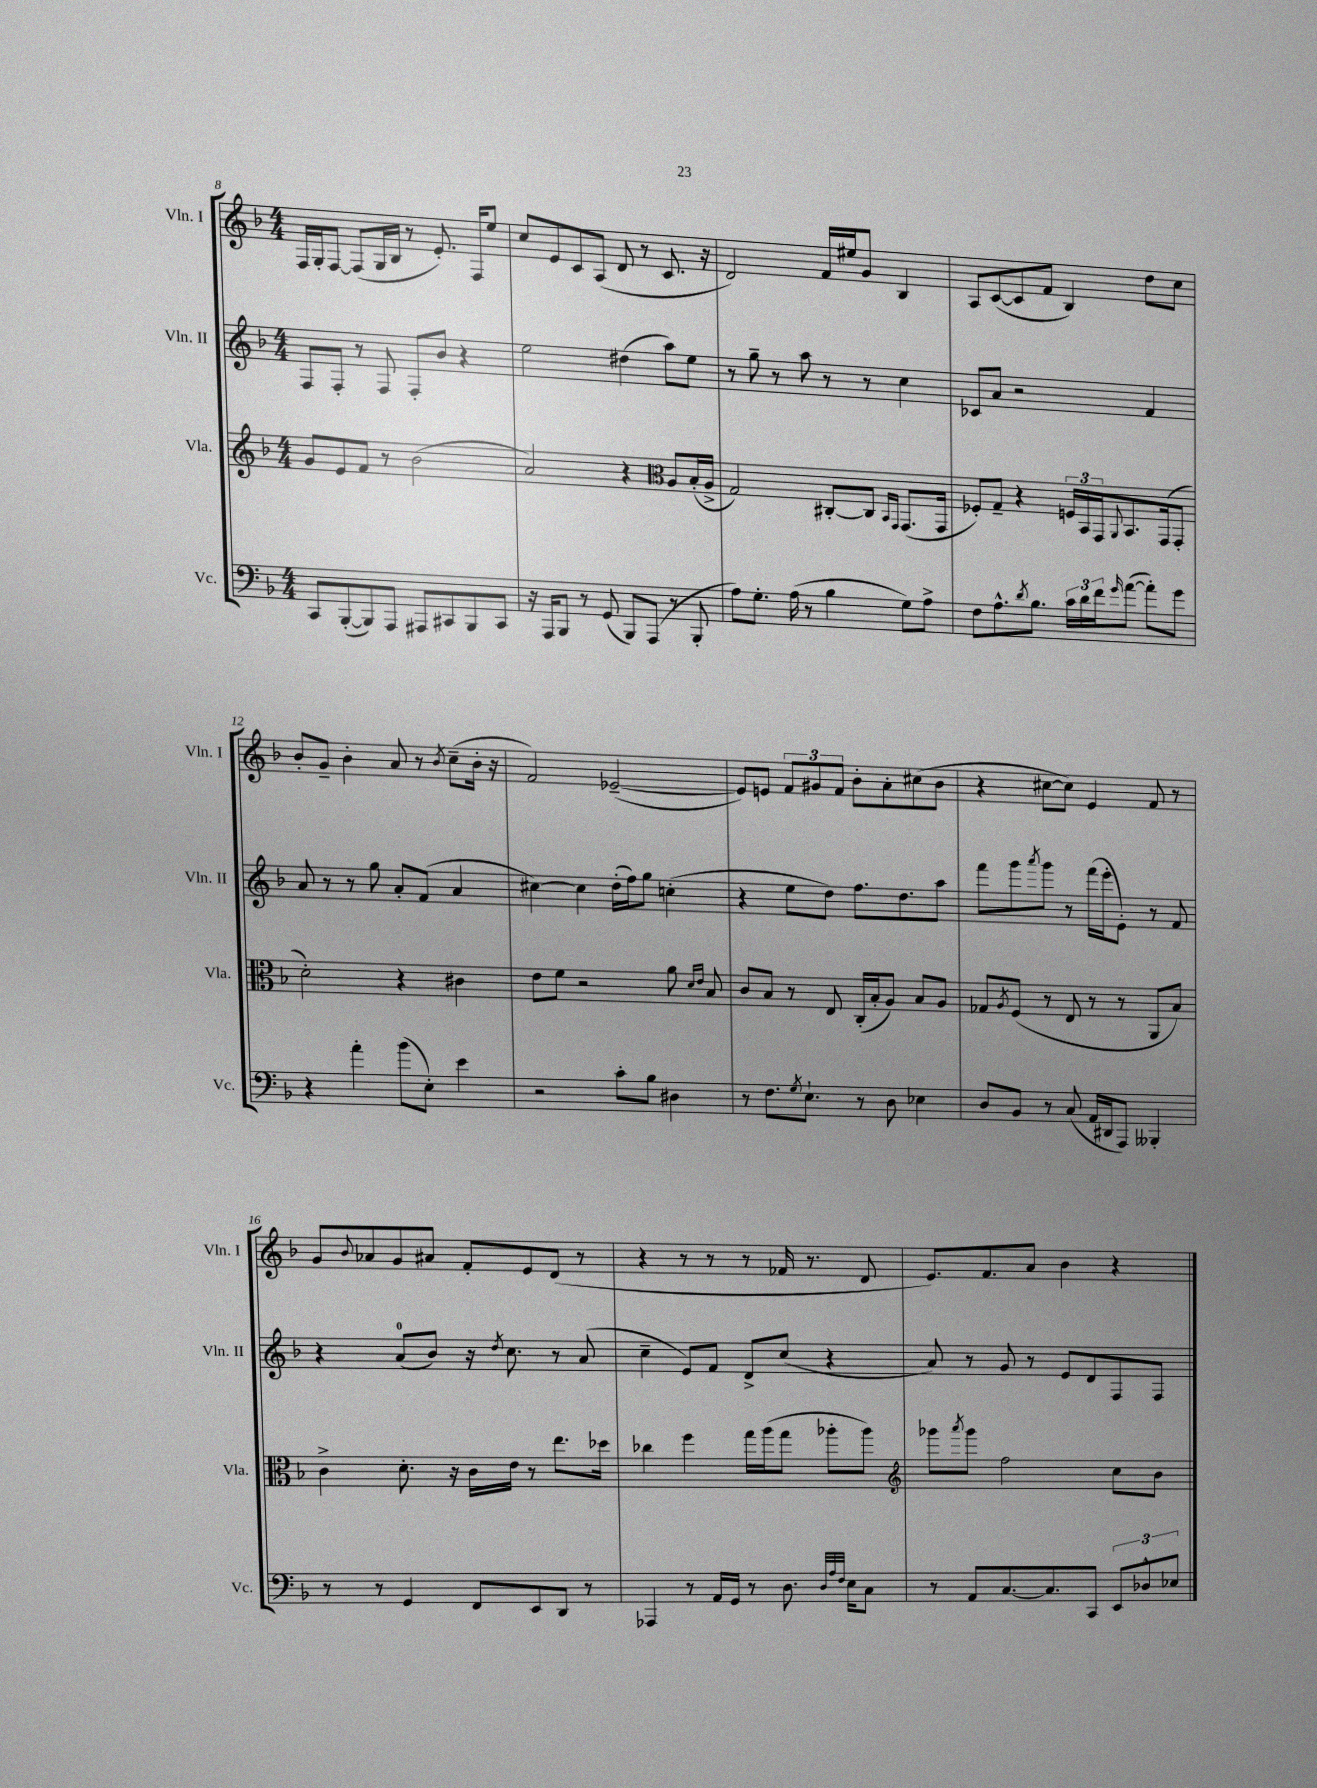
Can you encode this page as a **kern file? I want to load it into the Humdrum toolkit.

**kern	**kern	**kern	**kern
*staff4	*staff3	*staff2	*staff1
*clefF4	*clefG2	*clefG2	*clefG2
*k[b-]	*k[b-]	*k[b-]	*k[b-]
*M4/4	*M4/4	*M4/4	*M4/4
8CC	8g	8F	16F
.	.	.	16G'
([8BBB-'	8e	8F'	[8F
8BBB-])	8f	8r	(8F]
8AAA	8r	8F	16G
.	.	.	16B-
8AAA#	(2b-	8F'	8r
8CC#	.	8b-	8.e')
8BBB-	.	4r	.
.	.	.	16F
8CC#	.	.	8ee
=	=	=	=
16r	2a)	2ee	8cc
16AAA	.	.	.
8BBB-	.	.	8e
8r	.	.	8c
(8GG	.	.	(8A
8BBB-)	4r	(4dd#	8d
(8AAA	.	.	8r
*	*clefC3	*	*
8r	8A	8aa)	8.c
8BBB-'	(16B-'	8ee	.
.	16A^	.	16r
=	=	=	=
8A)	2G)	8r	2d)
8.G'	.	8gg~	.
.	.	8r	.
(16A	.	.	.
8r	.	8aa	.
4B-	[8C#'	8r	16f
.	.	.	16ee#
.	8C#]	8r	8g
.	16qqBB-	.	.
.	16qqGG	.	.
8G)	(8.GG	4cc	4B-
8A^	.	.	.
.	16GG	.	.
=	=	=	=
8F	8F-')	8c-	8A
8.A^^	8G~	8a	([8c
.	4r	2r	8c]
8qd	.	.	.
8.B-	.	.	.
.	.	.	8f
24c	24F	.	4B-)
24d	24BB-	.	.
24f	24GG	.	.
16qqg	8qqAA	.	.
([8a	8.BB-	.	.
8a'])	.	4f	8dd
.	(16GG	.	.
8g	8GG'	.	8cc
=	=	=	=
4r	2d')	8a	8b-'
.	.	8r	8g~
4a'	.	8r	4b-'
.	.	8gg	.
(8b-	4r	8a'	8a
8E')	.	(8f	8r
.	.	.	8qb-
4e	4c#	4a	(8cc~
.	.	.	16b-'
.	.	.	16r
=	=	=	=
2r	8e	[4cc#)	2f)
.	8f	.	.
.	2r	4cc#]	.
8c'	.	(16dd'	([2e-~
.	.	16ff)	.
8B-	.	8gg	.
4D#	8a	(4cc'	.
.	16qqd	.	.
.	16qqe	.	.
.	8B-	.	.
=	=	=	=
8r	8c	4r	8e-])
8.F	8B-	.	8e
.	8r	8ee	12f
8qG	.	.	.
8.E`	.	.	.
.	.	.	12g#
.	8E	8dd)	.
.	.	.	12f
8r	(16C'	8.ff	8b-'
.	16B-'	.	.
8D	8A)	.	8a'
.	.	8.dd	.
4E-	8B-	.	(8cc#
.	8A	8aa	8b-
=	=	=	=
8D	8G-	8fff	4r
.	8qA	.	.
8BB-	(8F	8ggg	.
.	.	8qaaa	.
8r	8r	8ggg	[8cc#
(8C	8E	8r	8cc#])
16AA	8r	(16fff	4e
16DD#	.	16eee'	.
8AAA)	8r	8e')	.
4BBB--'	8AA	8r	8f
.	8B-)	8f	8r
=	=	=	=
8r	4c^	4r	8g
.	.	.	8qqb-
8r	.	.	8a-
4GG	8.d'	(8a	8g
.	.	8b-)	8a#
.	16r	.	.
8FF	16c	16r	8f'
.	.	8qdd	.
.	16e	8.cc	.
8EE	8r	.	8e
8DD	8.ee	8r	(8d
8r	.	(8a	8r
.	16dd-	.	.
=	=	=	=
4AAA-	4cc-	4cc~	4r
8r	4ff	8e)	8r
16AA	.	8f	8r
16GG	.	.	.
8r	16gg	8d^	8r
.	(16aa	.	.
8.D	8gg	(8cc	16f-
.	.	.	8.r
.	8aa-'	4r	.
32qqD	.	.	.
32qqA	.	.	.
32qqF	.	.	.
16E	.	.	.
8C	8aa-)	.	8d
=	=	=	=
*	*clefG2	*	*
8r	8ggg-	8a)	8.e)
.	8qaaa	.	.
8AA	8ggg-	8r	.
.	.	.	8.f
[8.C	2ff	8g	.
.	.	8r	8a
8.C]	.	.	.
.	.	8e	4b-
8CC	.	8d	.
12EE	8cc	8F	4r
12D-^^	.	.	.
.	8b-	8F	.
12E-	.	.	.
==	==	==	==
*-	*-	*-	*-
